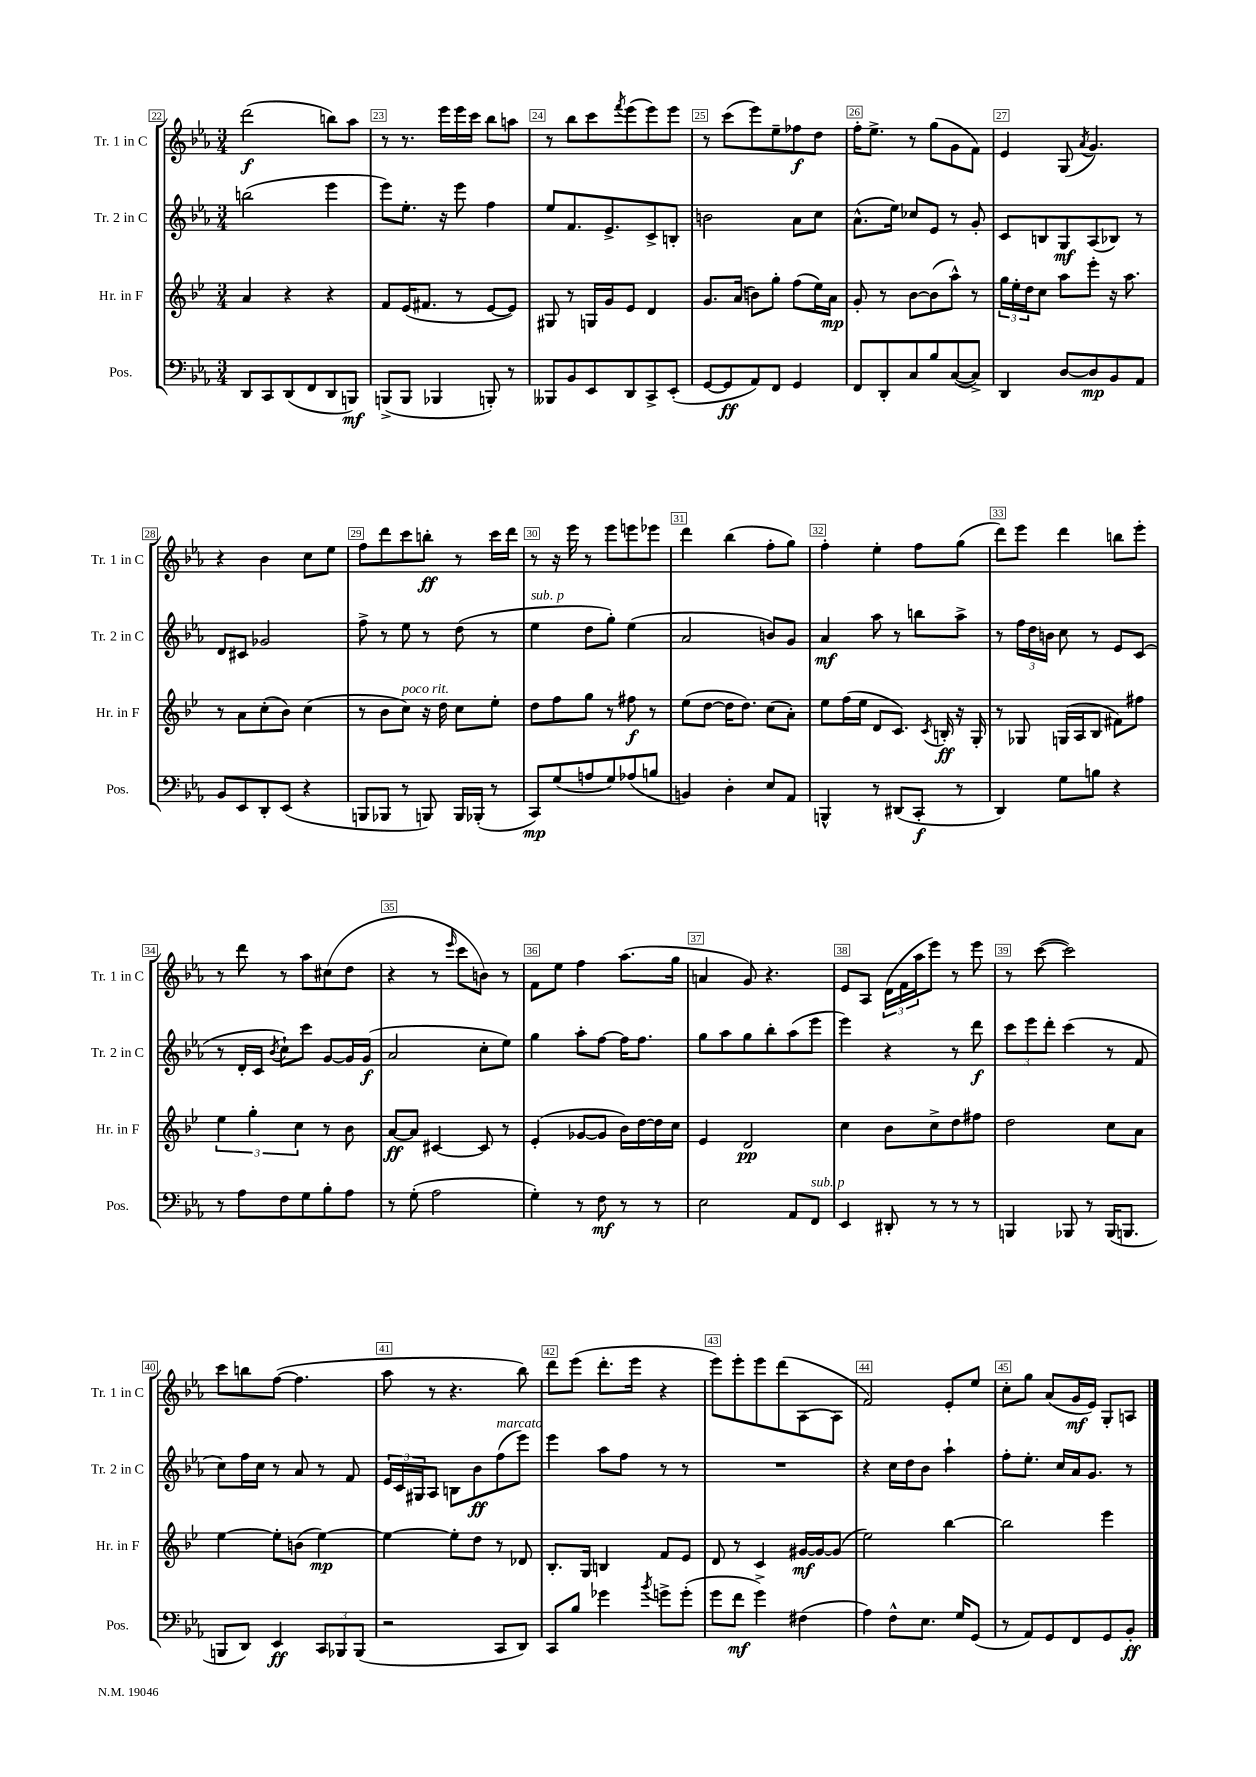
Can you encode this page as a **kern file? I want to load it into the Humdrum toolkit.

**kern	**kern	**kern	**kern
*staff4	*staff3	*staff2	*staff1
*clefF4	*clefG2	*clefG2	*clefG2
*k[b-e-a-]	*k[b-e-]	*k[b-e-a-]	*k[b-e-a-]
*M3/4	*M3/4	*M3/4	*M3/4
8DD/L	4a/	(2bb\	(2ddd\
8CC/	.	.	.
(8DD/	4r	.	.
8FF/	.	.	.
8DD/	4r	4eee-\	8bb\L)
8BBB/J)	.	.	8aa-\J
=	=	=	=
(8BBB^/L	8f/L	8eee-\L)	8r
8BBB/J	(16e-/K	8.ee-'\J	8.r
.	8.f#/J	.	.
4BBB-/	.	.	.
.	.	16r	16eee-\LL
.	8r	8eee-\	16eee-\
.	.	.	16ccc\JJ
8BBB'/)	[8e-/L	4ff\	8bb-\L
8r	8e-/]J)	.	8aa\J
=	=	=	=
8BBB--/L	8G#/	8ee-/L	8r
8BB-/	8r	8.f/	8bb-\L
8EE-/	16G/LL	.	8ccc\
.	16g/J	8.e-^/	.
.	.	.	8qfff/
8DD/	8e-/J	.	(8eee-\
8CC^/	4d/	8c^/	8eee-\)
(8EE-'/J	.	8B'/J	8eee-\J
=	=	=	=
[8GG/L	8.g/L	2b\	8r
8GG/]	.	.	(8ccc\L
.	(16a/Jk	.	.
8AA-/)	8b\L)	.	8eee-\)
8FF/J	8gg'\J	.	8ee-~\
4GG/	(8ff\L	8a-\L	8ff-\
.	16ee-\L)	8cc\J	8dd\J
.	16a\JJ	.	.
=	=	=	=
8FF/L	8g'/	(8.a-^^\L	16ff'\LK
.	.	.	8.ee-^\J
8DD'/	8r	.	.
.	.	16ee-\Jk)	.
8C/	[8b-\L	8cc-/L	8r
8B-/	(8b-\]	8e-/J	(8gg\L
([8C/	8aa^^\J)	8r	8g\
8C^/]J)	8r	8g'/	8f\J)
=	=	=	=
4DD/	24gg\LL	8c/L	4e-/
.	24ee-'\	.	.
.	24dd\J	.	.
.	8cc\J	8B/	.
[8D/L	8aa\L	8G/	(8G/
.	.	.	8qa-/
8D/]	8eee-'\J	(8A-/	4.g/)
8BB-/	16r	8B-/J)	.
.	8.aa\	.	.
8AA-/J	.	8r	.
=	=	=	=
8BB-/L	8r	8d/L	4r
8EE-/	8a\L	8c#/J	.
8DD'/	(8cc'\	2g-/	4b-\
(8EE-/J	8b-\J)	.	.
4r	(4cc\	.	8cc\L
.	.	.	8ee-\J
=	=	=	=
8BBB/L	8r	8ff^\	8ff\L
8BBB-/J	8b-\L	8r	8ddd\
8r	8cc\J)	8ee-\	8ccc\
8BBB/)	16r	8r	8bb'\J
.	16dd\	.	.
16BBB/LL	8cc\L	(8dd\	8r
(16BBB-'/JJ	.	.	.
8r	8ee-'\J	8r	16ccc\LL
.	.	.	16ddd\JJ
=	=	=	=
8CC/L)	8dd\L	4ee-\	8r
(8G/	8ff\	.	16r
.	.	.	16eee-\
8A/	8gg\J	8dd\L	8r
8G/)	8r	8gg'\J)	8eee-\L
(8A-/	8ff#\	(4ee-\	8eee\
8B/J	8r	.	8eee-\J
=	=	=	=
4BB/)	(8ee-\L	2a-/	4ddd\
.	[8dd\J	.	.
4D'\	16dd\]LK	.	(4bb-\
.	8.dd\J)	.	.
8E-/L	(8cc\L	8b/L)	8ff'\L
8AA-/J	8a'\J)	8g/J	8gg\J)
=	=	=	=
4BBB^^/	8ee-\L	4a-/	4ff'\
.	(16ff\L	.	.
.	16ee-\JJ	.	.
8r	8d/L	8aa-\	4ee-'\
(8DD#/L	8.c/J)	8r	.
8CC'/J	.	8bb\L	8ff\L
.	8qc/	.	.
.	16B'/	.	.
8r	16r	8aa-^\J	(8gg\J
.	16G'/	.	.
=	=	=	=
4DD/)	8r	8r	8ddd\L)
.	8G-/	24ff\LL	8eee-\J
.	.	24dd\	.
.	.	24b\JJ	.
8G\L	(16G/LL	8cc\	4ddd\
.	16A/J	.	.
8B\J	8B-/J	8r	.
4r	8f#\L)	8e-/L	8bb\L
.	8ff#\J	(8c/J	8eee-'\J
=	=	=	=
8r	6ee-\	8r	8r
8A-\L	.	16d'/LL	8ddd\
.	6gg'\	.	.
.	.	16c/JJ	.
.	.	8qb-/	.
8F\	.	8cc`\L)	8r
.	6cc\	.	.
8G\	.	8ccc\J	8aa-\L
8B-'\	8r	[8g/L	(8cc#\
8A-\J	8b-\	16g/]L	8dd\J
.	.	(16g/JJ	.
=	=	=	=
8r	[8a/L	2a-/	4r
(8G'\	8a/]J	.	.
2A-\	[4c#/	.	8r
.	.	.	16qqeee-/
.	.	.	8ccc\L
.	8c#/]	8cc'\L	8b\J)
.	8r	8ee-\J)	8r
=	=	=	=
4G'\)	(4e-'/	4gg\	8f\L
.	.	.	8ee-\J
8r	[8g-/L	8aa-'\L	4ff\
8F\	8g-/]J	[8ff\J	.
8r	16b-\LL)	16ff\]LK	(8.aa-\L
.	[16dd\	8.ff\J	.
8r	16dd\]	.	.
.	16cc\JJ	.	16gg\Jk
=	=	=	=
2E-\	4e-/	8gg\L	4a/
.	.	8aa-\	.
.	2d/	8gg\	8g/)
.	.	8bb-'\	4.r
8AA-/L	.	(8aa-\	.
8FF/J	.	8eee-\J	.
=	=	=	=
4EE-/	4cc\	4eee-\)	8e-/L
.	.	.	8A-/J
8DD#'/	8b-\L	4r	(24d\LL
.	.	.	24f\
.	.	.	24aa-\J
8r	8cc^\	.	8eee-\J)
8r	8dd\	8r	8r
8r	8ff#\J	8ddd\	8eee-\
=	=	=	=
4BBB/	2dd\	12ccc\L	8r
.	.	12eee-\	.
.	.	.	([8ccc\
.	.	12ddd'\J	.
8BBB-/	.	(4ccc\	2ccc\])
8r	.	.	.
(16BBB-/LK	8cc\L	8r	.
8.BBB/J	.	.	.
.	8a\J	8f/	.
=	=	=	=
8BBB/L	[4ee-\	8cc\L)	8ccc\L
8DD/J)	.	16ff\L	8bb\
.	.	16cc\JJ	.
4EE-/	8ee-'\]L	8r	([8ff\J
.	(8b\J	8a-/	4.ff\]
12CC/L	[4ee-\)	8r	.
12BBB-/	.	.	.
.	.	8f/	.
(12BBB-/J	.	.	.
=	=	=	=
2r	4ee-\_	24e-/LL	8aa-\
.	.	24c/	.
.	.	24G#/J	.
.	.	8A-/J	8r
.	8ee-'\]L	8B\L	4.r
.	8dd\J	8b-\	.
8CC/L	8r	(8ff\	.
8DD/J)	8d-/	8eee-\J)	8bb-\)
=	=	=	=
8CC/L	8.B-'/L	4eee-\	8ddd\L
8B-/J	.	.	(8eee-\J
.	16G/Jk	.	.
4g-\	4B/	8aa-\L	8.ddd'\L
.	.	8ff\J	.
.	.	.	16eee-\Jk
8qb-/	.	.	.
8g^\L	8f/L	8r	4r
(8g'\J	8e-/J	8r	.
=	=	=	=
8g\L	8d/	2.r	8eee-\L)
8f\J	8r	.	8eee-'\
4g^\)	4c/	.	8eee-\
.	.	.	(8ddd\
(4F#\	[16g#/LL	.	[8A-\
.	16g#/_J	.	.
.	(8g#/]J	.	8A-\]J
=	=	=	=
4A-\)	2ee-\)	4r	2f/)
8F^^\L	.	16cc\LL	.
.	.	16dd\J	.
8.E-\J	.	8b-\J	.
.	[4bb-\	4aa-`\	8e-'/L
16G/LK	.	.	.
(8GG/J	.	.	8ee-/J
=	=	=	=
8r	2bb-\]	8ff'\L	8cc'\L
8AA-/L)	.	8.ee-'\J	8gg\J
8GG/	.	.	(8a-/L
.	.	16cc/LL	.
8FF/	.	16a-/J	16g/L
.	.	8.g/J	16e-/JJ)
8GG/	4eee-\	.	8G'/L
8BB-'/J	.	8r	8A/J
==	==	==	==
*-	*-	*-	*-
